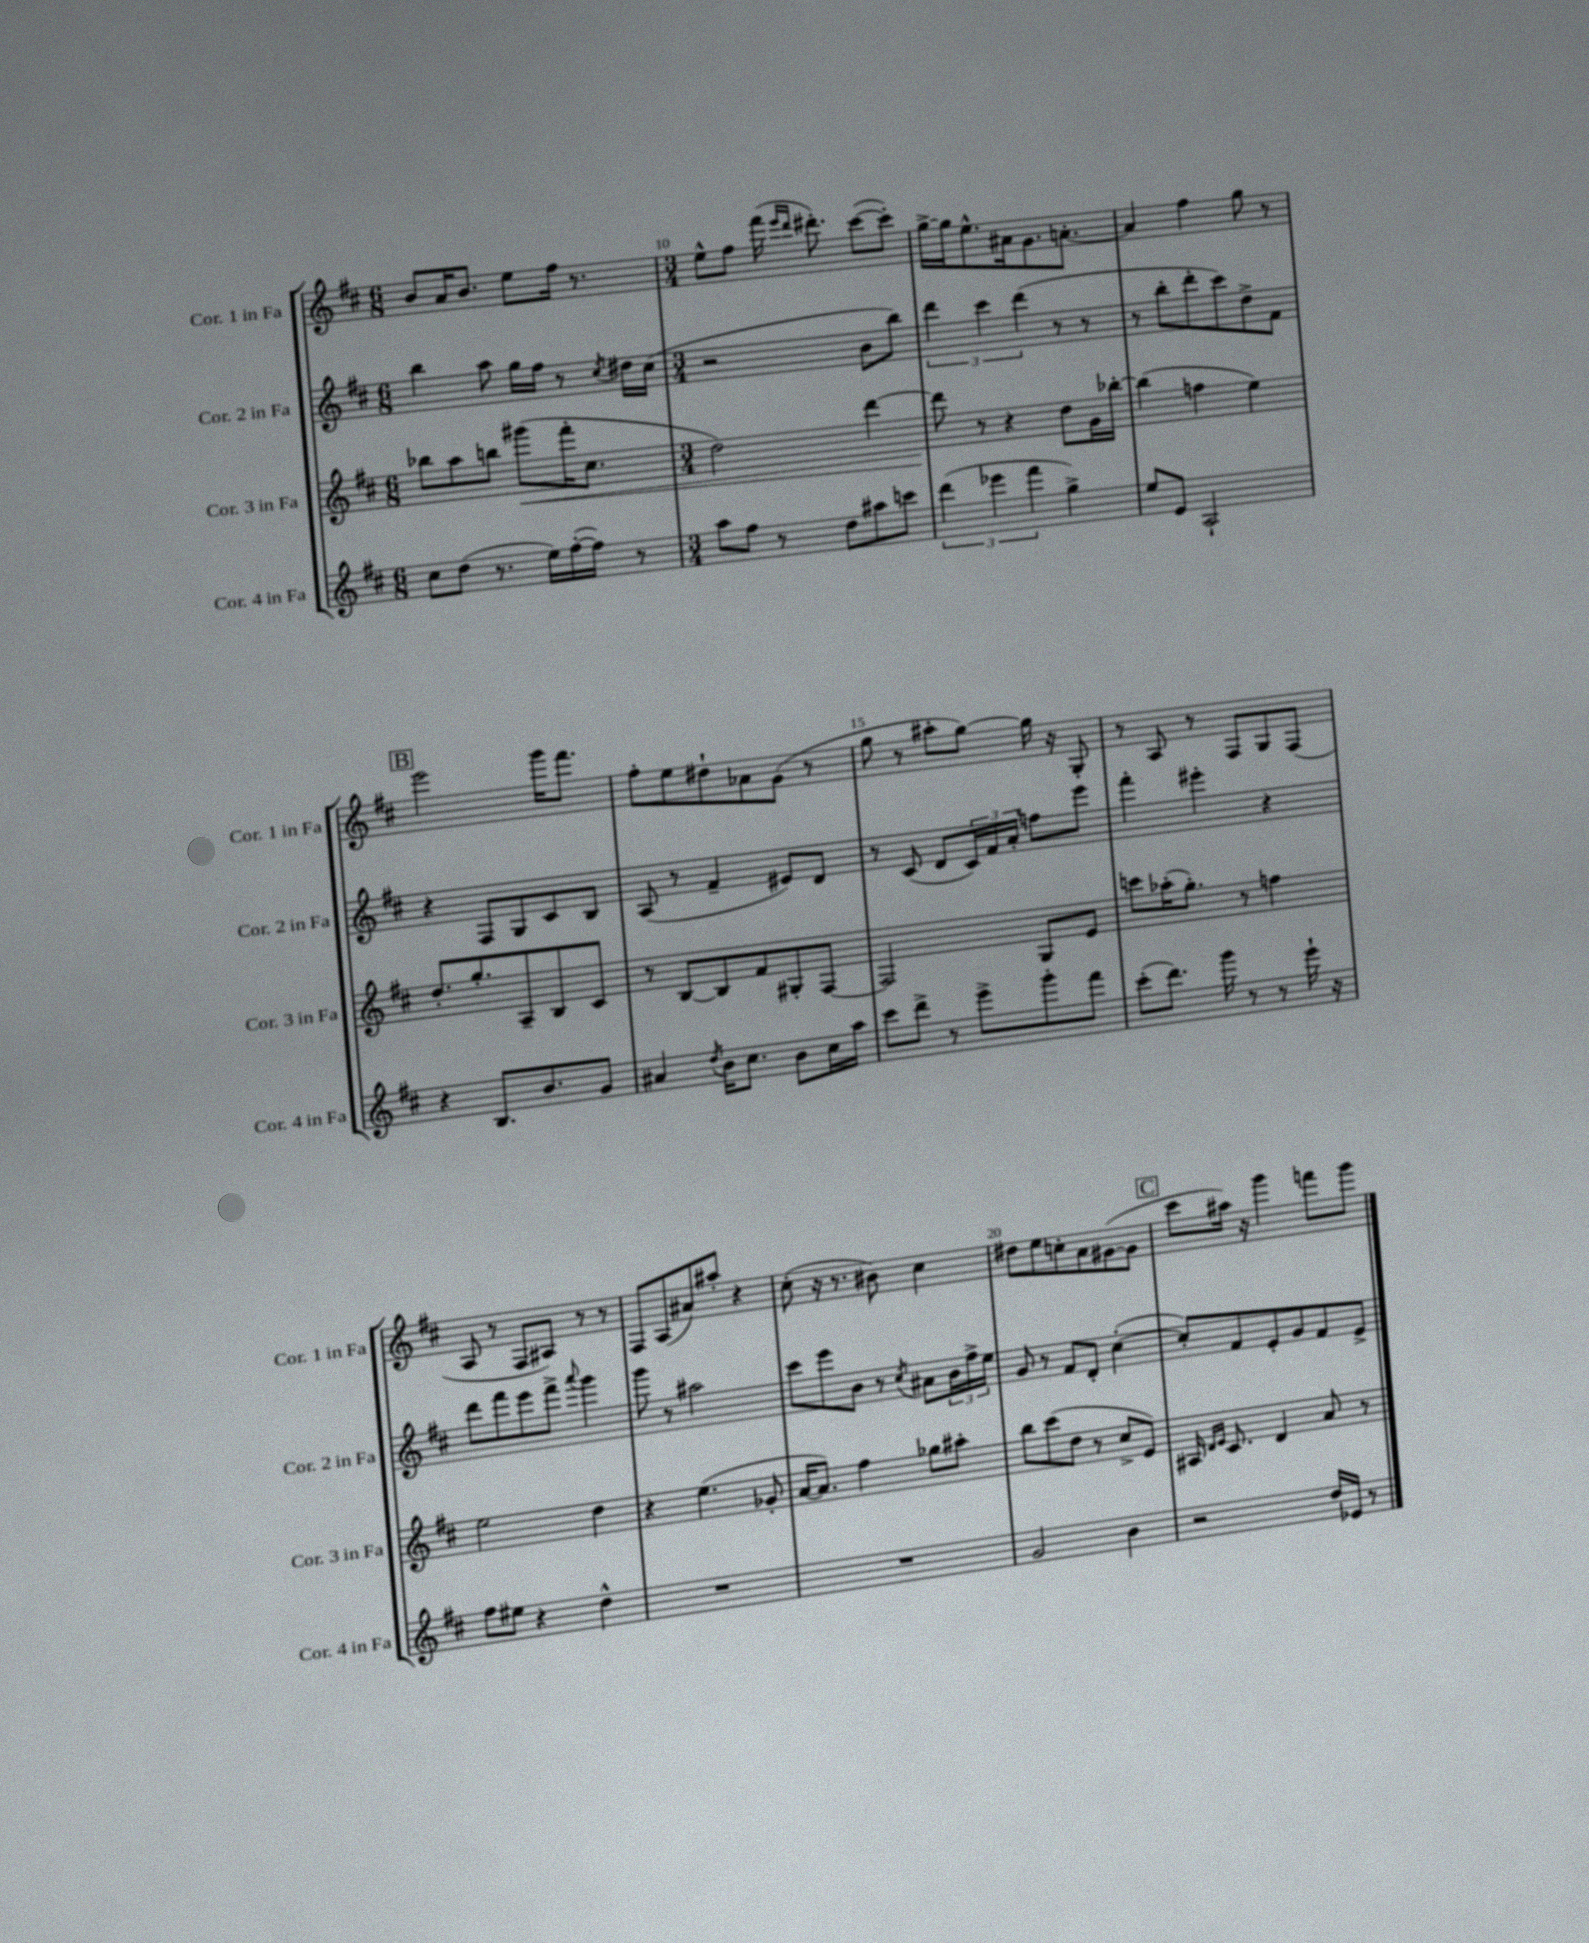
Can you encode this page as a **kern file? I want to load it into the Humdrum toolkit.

**kern	**kern	**kern	**kern
*staff4	*staff3	*staff2	*staff1
*clefG2	*clefG2	*clefG2	*clefG2
*k[f#c#]	*k[f#c#]	*k[f#c#]	*k[f#c#]
*M6/8	*M6/8	*M6/8	*M6/8
8cc#\L	8bb-\L	4bb\	8b/L
(8dd\J	8aa\	.	16a/K
.	.	.	8.b/J
8.r	8bb\J	8aa\	.
.	(8ggg#\L	16gg\LL	8ee\L
16ee\LL)	.	16ff#\JJ	.
([16ff#'\	16fff#'\K	8r	16ff#\Jk
16ff#\]JJ)	8.cc#\J	.	8.r
.	.	8qcc#/	.
8r	.	16dd#\LL	.
.	.	(16cc#\JJ	.
=	=	=	=
*M3/4	*M3/4	*M3/4	*M3/4
8aa\L	2dd\)	2r	8ee^^\L
8ff#\J	.	.	8ff#\J
8r	.	.	(16fff#\
.	.	.	16qqeee/LL
.	.	.	16qqddd/JJ
.	.	.	8.ddd#'\)
8dd\L	.	.	.
8aa#\	[4ddd\	8b\L	([8ccc#\L
8ccc\J	.	8bb\J)	8ccc#'\]J)
=	=	=	=
(6ddd\	8ddd\]	6ddd\	[16gg^\LL
.	.	.	16gg\]J
.	8r	.	8.ee^^\
6eee-\	.	6ccc#\	.
.	4r	.	.
.	.	.	16a#\k
6fff#\	.	(6ddd\	.
.	.	.	8.g\
4gg^\)	8dd\L	8r	.
.	.	.	[8.a'\J
.	16g\L	8r	.
.	[16bb-'\JJ	.	.
=	=	=	=
8ee/L	(4bb-\]	8r	4a/]
8e/J	.	8bb'\L	.
2A`/	4ff\	8ddd'\	4ff#\
.	.	8ccc#\)	.
.	4ee\)	8dd^\	8gg\
.	.	8f#\J	8r
=	=	=	=
4r	8.dd'/L	4r	2eee\
.	8.gg'/	.	.
8.B/L	.	8F#/L	.
.	8A~/	8G/	.
8.b/	.	.	.
.	8B/	8c#/	16ggg\LK
.	.	.	8.fff#\J
8g/J	8c#/J	8B/J	.
=	=	=	=
4a#/	8r	(8A/	8ff#'\L
.	[8B/L	8r	8ee\
8qdd/	.	.	.
16b\LK	8B/]	4f#~/	8dd#`\
8.cc#\J	.	.	.
.	8f#/	.	8a-\
8b\L	8G#'/	8e#/L)	(8g\J
16cc#\L	[8F#/J	8d/J	8r
16aa\JJ	.	.	.
=	=	=	=
8ccc#\L	2F#/]	8r	8gg\
8ddd^\J	.	(8c#/	8r
8r	.	8d/L	8aa#'\L
8eee^\L	.	24c#/L)	[8gg\J)
.	.	24f#/	.
.	.	24a'/JJ	.
8ggg'\	8G/L	8ff\L	16gg\]
.	.	.	16r
8fff#\J	8e/J	8eee\J	8G'/
=	=	=	=
(8ccc#'\L	8ccc\L	4fff#'\	8r
8.ddd\J)	(16aa-'\K	.	8A/
.	8.gg'\J)	.	.
.	.	4eee#'\	8r
16ggg\	.	.	.
8r	8r	.	8F#/L
8r	4ff\	4r	8G/
16eee`\	.	.	(8F#/J
16r	.	.	.
=	=	=	=
8ff#\L	2ee\	8ddd\L	8A/
8ee#\J	.	8fff#\	8r
4r	.	8eee\	8F#/L
.	.	8fff#^\J	8A#/J)
.	.	8qqaaa/	.
4dd^^\	4dd\	4ggg\	8r
.	.	.	8r
=	=	=	=
2.r	4r	8ggg\	8F#/L
.	.	8r	(8A/
.	(4.ee\	2aa#\	8a#/)
.	.	.	8aa#'/J
.	.	.	4r
.	8g-'/	.	.
=	=	=	=
2.r	[16a/LK	8ccc#\L	(8cc#'\
.	8.a/]J)	.	.
.	.	8eee\	16r
.	.	.	8.r
.	4ff#\	8b\J	.
.	.	8r	8b#\)
.	.	8qcc#/	.
.	8gg-\L	8a#\L	4cc#\
.	8aa#'\J	24b\L	.
.	.	24ff#^\	.
.	.	24ee\JJ	.
=	=	=	=
2g/	8bb\L	8g/	8dd#\L
.	(8ccc#\	8r	8ee\
.	8dd\J	8f#/L	8cc'\
.	8r	8d'/J	8a\
4b\	8cc#^/L	([4cc#'\	([8g#\
.	8e/J)	.	8g#\]J
=	=	=	=
2r	16A#/	8cc#'/]L)	8ccc#\L
.	16qqd/LL	.	.
.	16qqe/JJ	.	.
.	8.c#/	.	.
.	.	8f#/	16aa#\Jk)
.	.	.	16r
.	4d/	8e'/	4ggg\
.	.	8g/	.
16dd/LL	8a/	8f#/	8fff\L
16e-/JJ	.	.	.
8r	8r	8e^/J	8ggg\J
==	==	==	==
*-	*-	*-	*-
